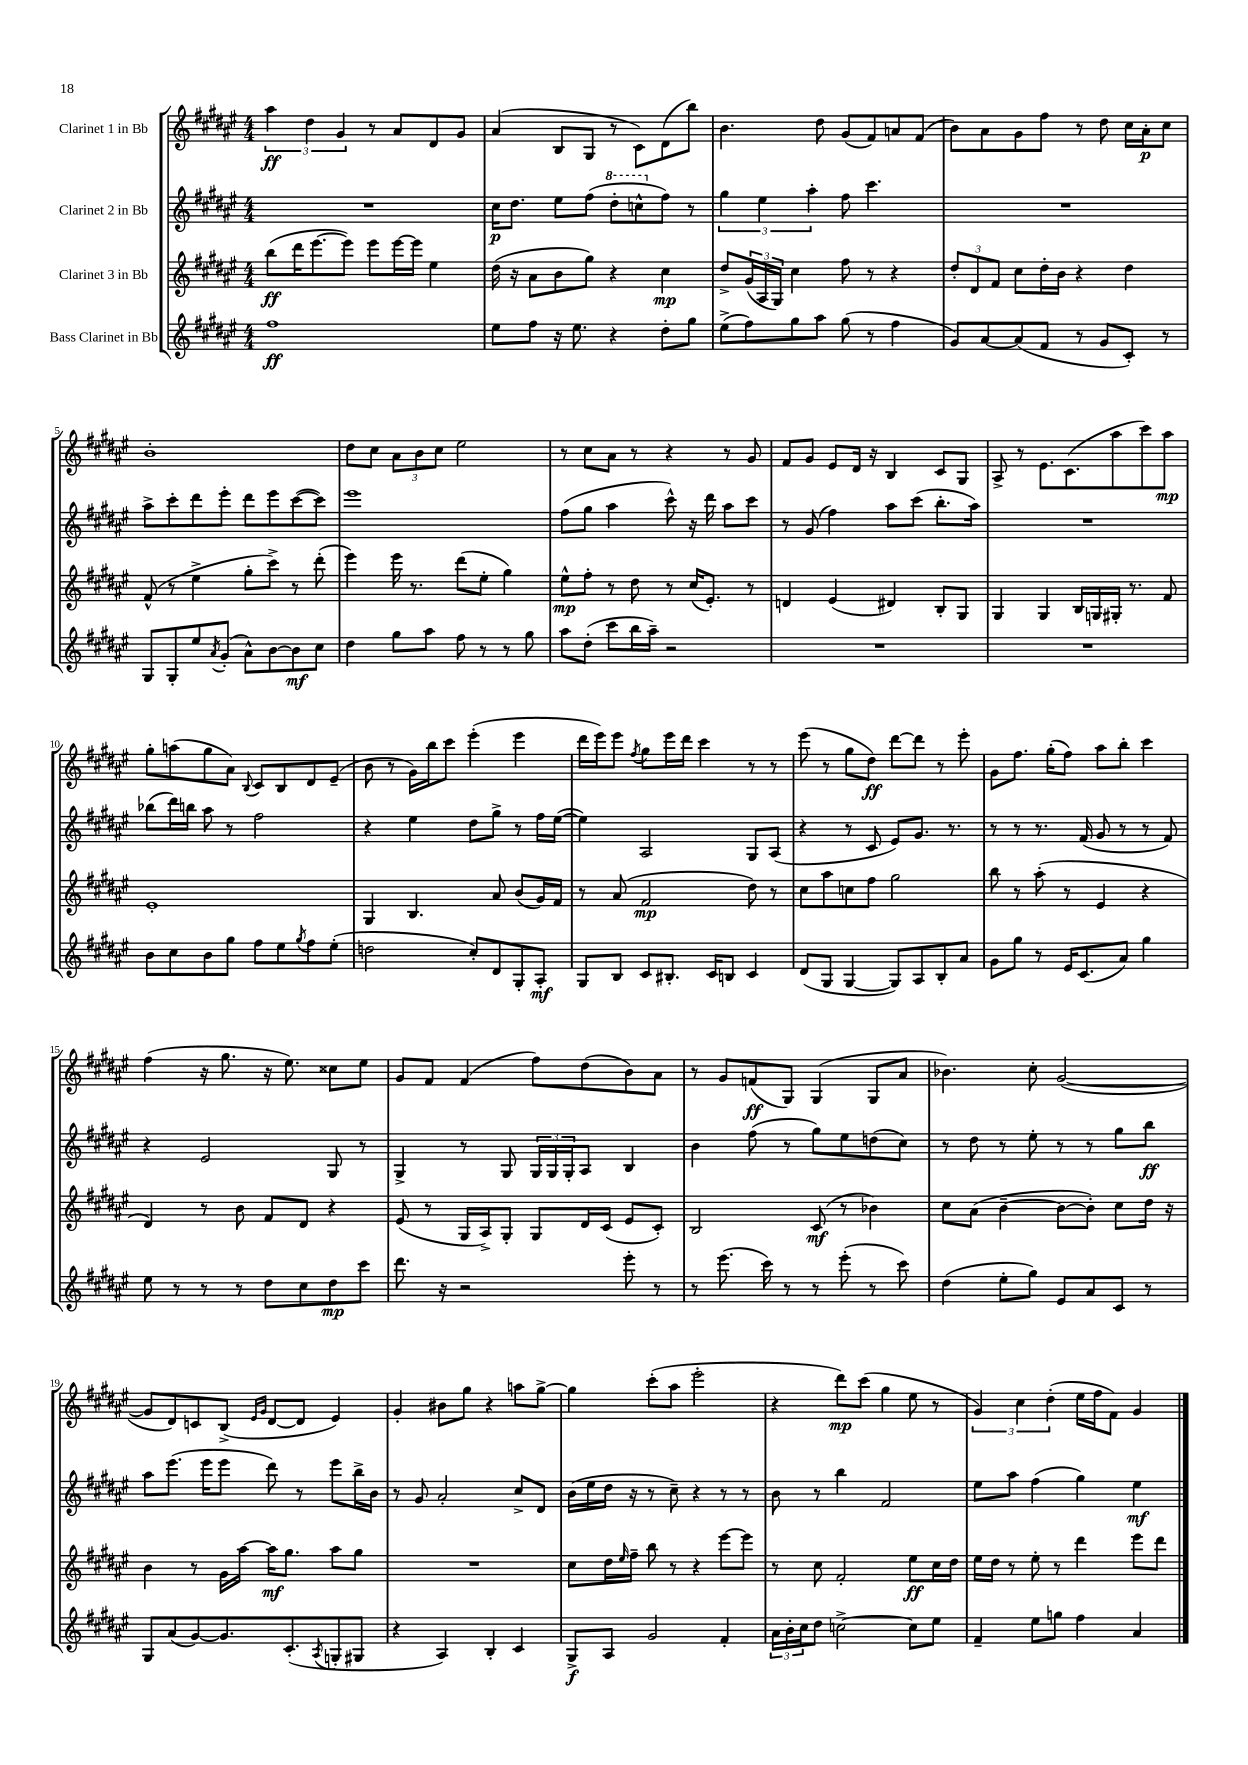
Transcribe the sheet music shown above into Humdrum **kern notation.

**kern	**kern	**kern	**kern
*staff4	*staff3	*staff2	*staff1
*clefG2	*clefG2	*clefG2	*clefG2
*k[f#c#g#d#a#e#]	*k[f#c#g#d#a#e#]	*k[f#c#g#d#a#e#]	*k[f#c#g#d#a#e#]
*M4/4	*M4/4	*M4/4	*M4/4
1ff#	(8bb	1r	6aa#
.	16ddd#	.	.
.	.	.	6dd#
.	[8.eee#	.	.
.	.	.	6g#
.	8eee#])	.	.
.	8eee#	.	8r
.	[16eee#	.	8a#
.	16eee#]	.	.
.	4ee#	.	8d#
.	.	.	8g#
=	=	=	=
8ee#	(16dd#	16cc#	(4a#
.	16r	8.dd#	.
8ff#	8a#	.	.
16r	8b	8ee#	8B
8.ee#	.	.	.
.	8gg#)	(8ff#	8G#
4r	4r	8ddd#'	8r
.	.	8ccc^^	8c#)
8dd#'	4cc#	8ff#)	(8d#
8gg#	.	8r	8bb)
=	=	=	=
(8ee#^	8dd#^	6gg#	4.b
8ff#)	(24g#	.	.
.	24A#	6ee#	.
.	24G#)	.	.
8gg#	4cc#	.	.
.	.	6aa#'	.
8aa#	.	.	8dd#
(8gg#	8ff#	8ff#	(8g#
8r	8r	4.ccc#	8f#)
4ff#	4r	.	8a
.	.	.	(8f#
=	=	=	=
8g#)	12dd#'	1r	8b)
.	12d#	.	.
[8a#	.	.	8a#
.	12f#	.	.
(8a#]	8cc#	.	8g#
8f#	16dd#'	.	8ff#
.	16b	.	.
8r	4r	.	8r
8g#	.	.	8dd#
8c#')	4dd#	.	16cc#
.	.	.	16a#'
8r	.	.	8cc#
=	=	=	=
8G#	(8f#^^	8aa#^	1b'
8G#'	8r	8ccc#'	.
8ee#	4ee#^	8ddd#	.
8qa#	.	.	.
(8g#'	.	8eee#'	.
8a#^^)	8gg#'	8ddd#	.
[8b	8ccc#^)	8eee#	.
8b]	8r	([8ccc#	.
8cc#	(8ddd#'	8ccc#])	.
=	=	=	=
4dd#	4eee#)	1eee#	8dd#
.	.	.	8cc#
8gg#	16eee#	.	12a#
.	8.r	.	.
.	.	.	12b
8aa#	.	.	.
.	.	.	12cc#
8ff#	(8ddd#	.	2ee#
8r	8ee#'	.	.
8r	4gg#)	.	.
8gg#	.	.	.
=	=	=	=
8aa#	8ee#^^	(8ff#	8r
(8dd#'	8ff#'	8gg#	8cc#
8ccc#	8r	4aa#	8a#
16bb	8dd#	.	8r
16aa#~)	.	.	.
2r	8r	8ccc#^^)	4r
.	(16cc#	16r	.
.	8.e#')	16ddd#	.
.	.	8aa#	8r
.	8r	8ccc#	8g#
=	=	=	=
1r	4d	8r	8f#
.	.	(8g#	8g#
.	(4e#	4ff#)	8e#
.	.	.	16d#
.	.	.	16r
.	4d#)	8aa#	4B
.	.	(8ccc#	.
.	8B'	8.bb'	8c#
.	8G#	.	8G#
.	.	16aa#)	.
=	=	=	=
1r	4G#	1r	8A#^
.	.	.	8r
.	4G#	.	8.e#
.	.	.	(8.c#
.	16B	.	.
.	16G	.	.
.	16G#'	.	8aa#
.	8.r	.	.
.	.	.	8ccc#)
.	8f#	.	8aa#
=	=	=	=
8b	1e#'	(8bb-	8gg#'
8cc#	.	16ddd#)	(8aa
.	.	16bb	.
8b	.	8aa#	8gg#
8gg#	.	8r	8a#)
.	.	.	8qqB
8ff#	.	2ff#	8c#
8ee#	.	.	8B
8qgg#	.	.	.
8ff#	.	.	8d#
(8ee#'	.	.	(8e#~
=	=	=	=
2dd	4G#	4r	8b
.	.	.	8r
.	4.B	4ee#	16g#)
.	.	.	16bb
.	.	.	8ccc#
8cc#')	.	8dd#	(4eee#'
8d#	8a#	8gg#^	.
8G#'	(8b	8r	4eee#
8A#'	16g#)	16ff#	.
.	16f#	([16ee#	.
=	=	=	=
8G#	8r	4ee#])	16ddd#
.	.	.	16eee#)
8B	(8a#	.	8eee#
.	.	.	8qff#
8c#	2f#	2A#	8gg#
8.B#'	.	.	16eee#
.	.	.	16ddd#
.	.	.	4ccc#
16c#	.	.	.
8B	.	.	.
4c#	8dd#)	8G#	8r
.	8r	(8A#	8r
=	=	=	=
(8d#	8cc#	4r	(8eee#
8G#	8aa#	.	8r
[4G#	8cc	8r	8gg#
.	8ff#	8c#	8dd#)
8G#])	2gg#	8e#)	[8ddd#
8A#	.	8.g#	8ddd#]
8B'	.	.	8r
.	.	8.r	.
8a#	.	.	8eee#'
=	=	=	=
8g#	8bb	8r	8g#
8gg#	8r	8r	8.ff#
8r	(8aa#'	8.r	.
.	.	.	(16gg#'
16e#	8r	.	8ff#)
(8.c#	.	(16f#	.
.	4e#	8g#	8aa#
8a#)	.	8r	8bb'
4gg#	4r	8r	4ccc#
.	.	8f#)	.
=	=	=	=
8ee#	4d#)	4r	(4ff#
8r	.	.	.
8r	8r	2e#	16r
.	.	.	8.gg#
8r	8b	.	.
8dd#	8f#	.	16r
.	.	.	8.ee#)
8cc#	8d#	.	.
8dd#	4r	8G#	8cc##
8ccc#	.	8r	8ee#
=	=	=	=
8.ddd#	(8e#	4G#^	8g#
.	8r	.	8f#
16r	.	.	.
2r	16G#	8r	(4f#
.	16A#^)	.	.
.	8G#'	8G#	.
.	8G#	24G#	8ff#)
.	.	24G#	.
.	.	24G#'	.
.	16d#	8A#	(8dd#
.	(16c#	.	.
8eee#'	8e#	4B	8b)
8r	8c#')	.	8a#
=	=	=	=
8r	2B	4b	8r
(8.eee#	.	.	8g#
.	.	(8ff#	(8f
16ccc#)	.	.	.
8r	.	8r	8G#)
8r	(8c#	8gg#)	(4G#
(8eee#'	8r	8ee#	.
8r	4b-)	(8dd	8G#
8ccc#)	.	8cc#)	8a#
=	=	=	=
(4dd#	8cc#	8r	4.b-)
.	(8a#	8dd#	.
8ee#'	[4b~	8r	.
8gg#)	.	8ee#'	8cc#'
8e#	8b_	8r	([2g#
8a#	8b'])	8r	.
8c#	8cc#	8gg#	.
8r	16dd#	8bb	.
.	16r	.	.
=	=	=	=
8G#	4b	8aa#	8g#]
(8a#	.	(8.eee#	8d#)
[8g#)	8r	.	8c
.	.	16eee#	.
8.g#]	16g#	8eee#	(8B^
.	[16aa#	.	.
.	.	.	16qqe#
.	.	.	16qqg#
.	16aa#]	8ddd#)	[8d#
(8.c#'	8.gg#	.	.
.	.	8r	8d#]
8qA#	.	.	.
8G'	8aa#	8eee#	4e#)
8G#	8gg#	16bb^	.
.	.	16b	.
=	=	=	=
4r	1r	8r	4g#'
.	.	8g#	.
4A#)	.	2a#'	8b#
.	.	.	8gg#
4B'	.	.	4r
4c#	.	8cc#^	8aa
.	.	8d#	[8gg#^
=	=	=	=
8G#^	8cc#	(16b	4gg#]
.	.	16ee#	.
8A#	16dd#	16dd#	.
.	16qqee#	.	.
.	16ff#~	16r	.
2g#	8bb	8r	(8ccc#'
.	8r	8cc#~)	8aa#
.	4r	4r	2eee#'
4f#'	[8eee#	8r	.
.	8eee#]	8r	.
=	=	=	=
24a#	8r	8b	4r
24b'	.	.	.
24cc#	.	.	.
8dd#	8cc#	8r	.
[2cc^	2f#'	4bb	8ddd#)
.	.	.	(8ccc#
.	.	2f#	4gg#
8cc]	8ee#	.	8ee#
8ee#	16cc#	.	8r
.	16dd#	.	.
=	=	=	=
4f#~	16ee#	8ee#	6g#)
.	16dd#	.	.
.	8r	8aa#	.
.	.	.	6cc#
8ee#	8ee#'	(4ff#	.
.	.	.	(6dd#'
8gg	8r	.	.
4ff#	4ddd#	4gg#)	16ee#
.	.	.	16ff#
.	.	.	8f#)
4a#	8eee#	4ee#	4g#
.	8ddd#	.	.
==	==	==	==
*-	*-	*-	*-
